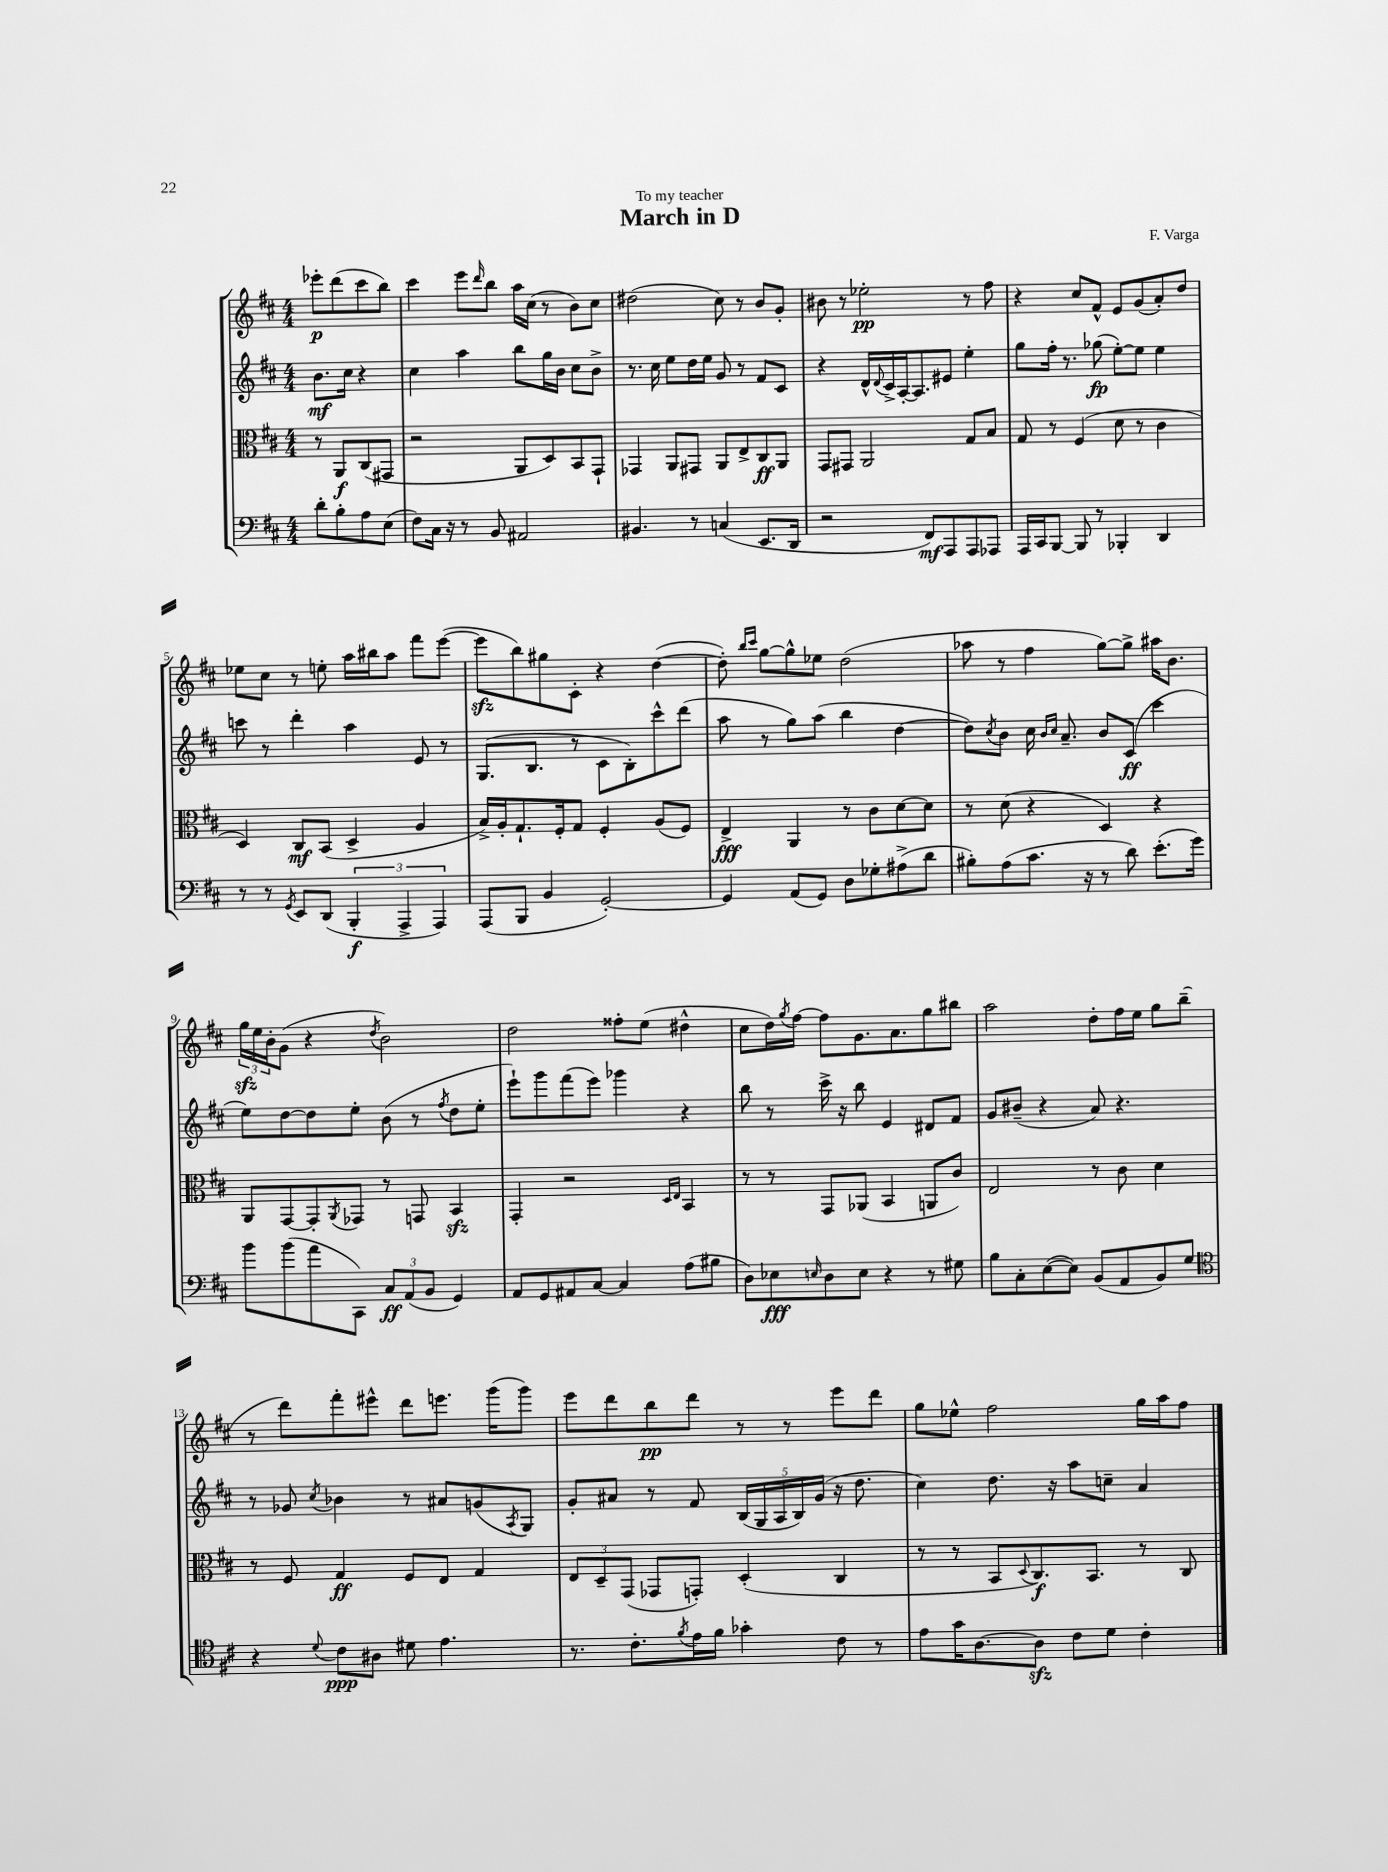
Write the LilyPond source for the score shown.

\header { title = "March in D" composer = "F. Varga" dedication = "To my teacher" }
<<
\new StaffGroup <<
\new Staff = "s0" {
    \clef treble \key d \major \numericTimeSignature \time 4/4 \partial 2
    ees'''8-.\p d'''8( cis'''8 b''8) |
    cis'''4 e'''8 \grace { d'''16 } b''8 a''16 cis''16( r8 b'8) cis''8 |
    dis''2( cis''8) r8 b'8 g'8-. |
    bis'8 r8 ees''2-.\pp r8 fis''8 |
    r4 cis''8 fis'8-^ e'8 g'8( a'8-.) d''8 |
    ees''8 cis''8 r8 e''8-. a''16 bis''16 a''8 fis'''8 e'''8~( |
    e'''8\sfz b''8) gis''8 cis'8-. r4 d''4~( |
    d''8-.) \grace { b''16 cis'''16 } g''8~ g''8-^ ees''8 d''2( |
    aes''8 r8 fis''4 g''8~) g''8-> ais''16 b'8. |
    \tuplet 3/2 { g''16\sfz e''16 b'16-. } g'8( r4 \acciaccatura { d''8 } b'2) |
    d''2 fisis''8-. e''8( dis''4-^ |
    cis''8 d''16) \acciaccatura { g''8 } fis''16~ fis''8 g'8. a'8. g''8 bis''8 |
    a''2 d''8-. fis''16 e''16 g''8 b''8--( |
    r8 d'''8) fis'''8-. eis'''8-^ d'''8 e'''8. g'''16( g'''8) |
    e'''8 d'''8 b''8\pp d'''8 r8 r8 e'''8 d'''8 |
    g''8 ees''8-^ fis''2 g''16 a''16 fis''8 \bar "|." |
}
\new Staff = "s1" {
    \clef treble \key d \major \numericTimeSignature \time 4/4 \partial 2
    b'8.\mf cis''16 r4 |
    cis''4 a''4 b''8 g''16 b'16 cis''8 b'8-> |
    r8. cis''16 e''8 d''16 e''16 g'8 r8 fis'8 cis'8 |
    r4 d'16-^ \appoggiatura { d'8 } cis'16-> a16~-. a8. eis'8 e''4-. |
    g''8 fis''16-. r8. ges''8\fp( e''8~-.) e''8 e''4 |
    c'''8 r8 d'''4-. a''4 e'8 r8 |
    g8.( b8. r8 cis'8 b8-.) cis'''8-^ d'''8( |
    a''8 r8 g''8) a''8( b''4 d''4~ |
    d''8) \acciaccatura { cis''8 } b'8 cis''16 \grace { b'16 cis''16 } a'8.-- b'8 cis'8\ff( cis'''4 |
    e''8) d''8~ d''8 e''8-. b'8( r8 \acciaccatura { fis''8 } d''8 e''8-. |
    e'''8-!) g'''8 fis'''8( e'''8) ges'''4 r4 |
    b''8 r8 cis'''16-> r16 b''8 e'4 dis'8 fis'8 |
    g'8 bis'8--( r4 a'8) r4. |
    r8 ges'8 \acciaccatura { cis''8 } bes'4 r8 ais'8 g'8( \acciaccatura { a8 } g8) |
    g'8-. ais'8 r8 fis'8 \tuplet 5/4 { b16( g16 a16 b16) g'16( } r16 d''8. |
    cis''4) d''8. r16 a''8 c''8-- a'4 \bar "|." |
}
\new Staff = "s2" {
    \clef alto \key d \major \numericTimeSignature \time 4/4 \partial 2
    r8 a,8\f cis8( gis,8 |
    r2 a,8 d8) b,8 g,8-! |
    ges,4 a,8 gis,8 a,8 e8-> cis8\ff a,8 |
    g,8 gis,8 a,2 g8 b8 |
    g8 r8 fis4( d'8 r8 cis'4 |
    d4) cis8\mf b,8( d4-> a4 |
    b16->) a16-. g8.-! fis16-. g8 fis4-. a8( fis8) |
    e4->\fff a,4 r8 cis'8 d'8~ d'8 |
    r8 d'8( r4 d4) r4 |
    a,8 g,8~ g,8-. \acciaccatura { a,8 } ges,8 r8 g,8 b,4\sfz |
    g,4-. r2 \grace { d16 e16 } b,4 |
    r8 r8 g,8 aes,8( b,4 a,8 cis'8) |
    e2 r8 cis'8 d'4 |
    r8 fis8 g4\ff fis8 e8 g4 |
    \tuplet 3/2 { e8 d8-- g,8( } ges,8 g,8-.) d4-.( cis4 |
    r8 r8 b,8 \appoggiatura { d8 } cis8.\f) b,8. r8 cis8 \bar "|." |
}
\new Staff = "s3" {
    \clef bass \key d \major \numericTimeSignature \time 4/4 \partial 2
    d'8-. b8-. a8 e8( |
    fis8) cis16 r16 r8 b,8 ais,2 |
    bis,4. r8 c4( e,8. d,16 |
    r2 fis,8\mf) a,,8 a,,8 aes,,8 |
    a,,16 cis,16 b,,8~ b,,8 r8 bes,,4-. d,4 |
    r8 r8 \acciaccatura { g,8 } e,8 d,8( \tuplet 3/2 { b,,4-.\f a,,4-> a,,4) } |
    a,,8( b,,8 b,4 g,2~-.) |
    g,4 a,8( g,8) d8 ges8-. ais8->( d'8 |
    bis8-.) a8( cis'8. r16 r8 d'8) e'8.-.( g'16) |
    b'8 b'8( a'8 cis,8) \tuplet 3/2 { cis8\ff a,8( b,8 } g,4) |
    a,8 g,8 ais,8 cis8~ cis4 a8( bis8 |
    d8) ees8\fff \grace { e16 } d8 e8 r4 r8 gis8 |
    b8 cis8-. e8~( e8) b,8( a,8 b,8) g8 |
    \clef tenor r4 \appoggiatura { d'8 } cis'8\ppp ais8 dis'8 e'4. |
    r8. cis'8.-. \acciaccatura { fis'8 } e'16 fis'16 ges'4-. cis'8 r8 |
    e'8 g'16 a8.~ a8\sfz cis'8 d'8 cis'4-. \bar "|." |
}
>>
>>
